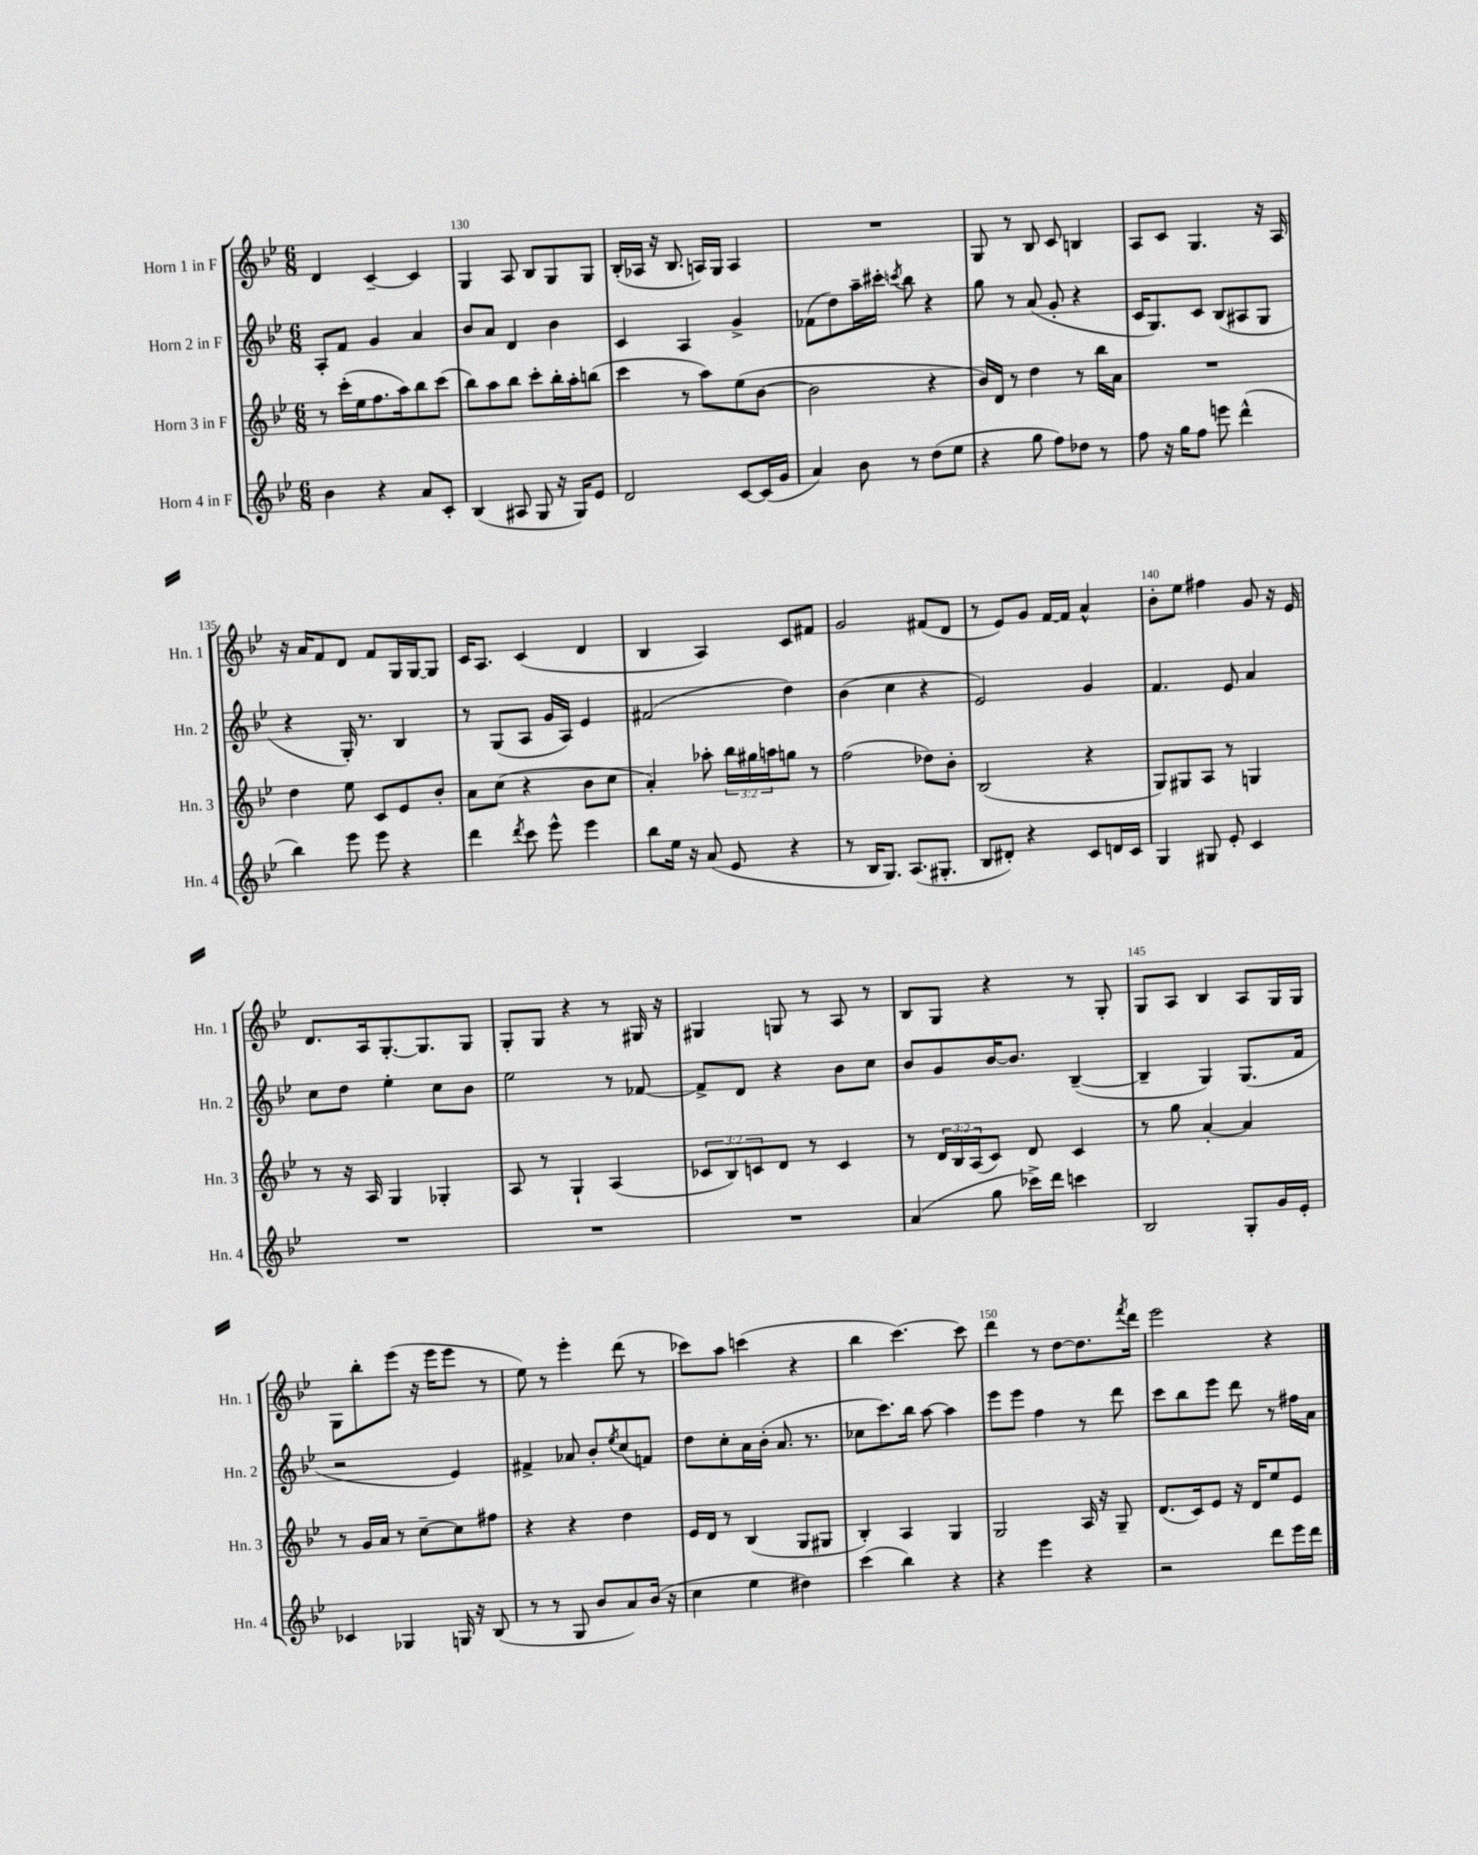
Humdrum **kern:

**kern	**kern	**kern	**kern
*part4	*part3	*part2	*part1
*staff4	*staff3	*staff2	*staff1
*I"Horn 4 in F	*I"Horn 3 in F	*I"Horn 2 in F	*I"Horn 1 in F
*I'Hn. 4	*I'Hn. 3	*I'Hn. 2	*I'Hn. 1
*clefG2	*clefG2	*clefG2	*clefG2
*k[b-e-]	*k[b-e-]	*k[b-e-]	*k[b-e-]
*M6/8	*M6/8	*M6/8	*M6/8
=129	=129	=129	=129
4b-\	8r	8A'/L	4d/
.	(16ccc'\LL	8f/J	.
.	16ee-\J	.	.
4r	8.ff\	4g/	[4c~/
.	16aa\k)	.	.
8a/L	8bb-\	4a/	4c/]
8c'/J	(8ccc\J	.	.
=130	=130	=130	=130
(4B-/	8bb-\L)	8b-/L	4G/
.	8aa\	8a/J	.
8A#X/	8bb-\J	4d/	8A/
8G/	8ccc'\L	.	8B-/L
16r	16bb-'\L	4b-\	8G/
16G/KL)	16aa'\J	.	.
8e-/J	(8bbn\J	.	8G/J
=131	=131	=131	=131
2d/	4ccc\	4c/	(16B-'/LL
.	.	.	16A-X/JJ
.	.	.	16r
.	.	.	8.B-/
.	8r	4A/	.
.	8aa\L)	.	16An/LL)
.	.	.	16G/JJ
[8c/L	(8ee-\	4g^/	4A/
(16c/L]	[8b-\J	.	.
16g/JJ	.	.	.
=132	=132	=132	=132
4a/)	2b-\]	(8f-X\L	2.r
.	.	8dd\)	.
8b-\	.	16aa~\L	.
.	.	16ccc#X'\JJ	.
.	.	8qcccn/	.
8r	.	8bb-\	.
(8dd\L	4r	4r	.
8ee-\J	.	.	.
=133	=133	=133	=133
4r	16b-/LL)	8gg\	8G/
.	16d/JJ	.	.
.	8r	8r	8r
8gg\	4dd\	(8a/	8B-/
8ff\L)	.	8g'/	8c/
8dd-X\J	8r	4r	4Bn/
8r	16bb-\LL	.	.
.	16a\JJ	.	.
=134	=134	=134	=134
8ff\	2.r	16c/KL	8A/L
.	.	8.G/)	.
16r	.	.	8c/J
16gg\KL	.	.	.
8ff\J	.	8c/J	4.G/
8eeen\	.	(8B-/L	.
(4ddd^^\	.	8A#X/	.
.	.	8G/J	16r
.	.	.	16A/
!!LO:LB:g=z
=135	=135	=135	=135
4bb-\)	4dd\	4r	16r
.	.	.	16a/KL
.	.	.	8f/
8eee-\	8ee-\	16G'/)	8d/J
.	.	8.r	.
8eee-\	8c/L	.	8f/L
4r	8e-/	4B-/	16G/L
.	.	.	[16G/J
.	8b-'/J	.	8G/J]
=136	=136	=136	=136
4ddd\	8a\L	8r	16c/KL
.	.	.	8.A/J
.	(8cc\J	(8G/L	.
8qddd/	.	.	.
8ccc\	4r	8A/J	(4c/
8eee-^^\	.	16g/LL	.
.	.	16A/JJ)	.
4eee-\	8b-\L	4e-/	4d/
.	8cc\J	.	.
=137	=137	=137	=137
8bb-\L	4a'/)	(2f#X/	4B-/
16ee-\Jk	.	.	.
16r	.	.	.
(8a/	8aa-X'\	.	4A/)
8e-/	24bb-\LL	.	.
.	24gg#X\	.	.
.	24aan\J	.	.
4r	8ggn\J	4dd\)	8c/L
.	8r	.	8f#X/J
=138	=138	=138	=138
8r	(2ff\	(4b-\	2g/
16B-/KL	.	.	.
8.G/J)	.	.	.
.	.	4cc\	.
(8.A/L	.	.	.
.	8dd-X\L)	4r	(8f#X/L
8.G#X'/J	.	.	.
.	8b-'\J	.	8d/J
=139	=139	=139	=139
8B-/L	(2B-/	2e-/)	8r
8d#X'/J)	.	.	8e-/L)
4r	.	.	8g/J
.	.	.	[16f/LL
.	.	.	16f/JJ]
8c/L	4r	4g/	4a^^/
16dn/L	.	.	.
16c/JJ	.	.	.
=140	=140	=140	=140
4G/	8G/L)	4.f/	8b-'\L
.	8G#X/	.	8ee-\J
8G#X/	8A/J	.	4ff#X\
8e-'/	8r	8e-/	.
4c/	4Gn/	4a/	8g/
.	.	.	16r
.	.	.	16e-/
!!LO:LB:g=z
=141	=141	=141	=141
2.r	8r	8cc\L	8.d/L
.	16r	8dd\J	.
.	16A/	.	16A/k
.	4G/	4ee-'\	[8.G'/
.	.	.	8.G/]
.	4G-X'/	8cc\L	.
.	.	8b-\J	8G/J
=142	=142	=142	=142
2.r	8A/	2ee-\	8G'/L
.	8r	.	8G/J
.	4G`/	.	4r
.	(4A/	8r	8r
.	.	[8f-X/	16G#X/
.	.	.	16r
=143	=143	=143	=143
2.r	12c-X/L	8f-^/L]	4G#X/
.	12B-/)	.	.
.	.	8d/J	.
.	12cn/	.	.
.	8d/J	4r	8Gn/
.	8r	.	8r
.	4c/	8b-\L	8A/
.	.	8cc\J	8r
=144	=144	=144	=144
(4a/	8r	8b-/L	8B-/L
.	24d/LL	8g/	8G/J
.	24B-/	.	.
.	(24A/J	.	.
8gg\	8c/J)	[16b-/K	4r
.	.	8.b-/J]	.
16ccc-X^\LL)	8d/	.	.
16ddd\JJ	.	.	.
4cccn\	4c/	([4B-~/	8r
.	.	.	8G'/
=145	=145	=145	=145
2B-/	8r	4B-~/]	8G/L
.	8gg\	.	8A/J
.	[4a'/	4G/)	4B-/
8G'/L	4a/]	(8.G/L	8A/L
16g/L	.	.	16G/L
16e-'/JJ	.	16f/Jk	16G/JJ
!!LO:LB:g=z
=146	=146	=146	=146
4c-X/	8r	2r	8G\L
.	16g/LL	.	8bb-'\
.	16a/JJ	.	.
4G-X/	8r	.	(8eee-\J
.	[8cc~\L	.	16r
.	.	.	16eee-\KL
16Gn/	8cc\]	4e-/)	8eee-\J
16r	.	.	.
(8B-/	8ff#X\J	.	8r
=147	=147	=147	=147
8r	4r	4f#X^/	8ee-\)
8r	.	.	8r
8G/	4r	8a-X/	4eee-'\
8b-/L	.	8b-'/L	.
.	.	8qee-/	.
8a/)	4dd\	(8cc/	(8ddd\
(16b-/Jk	.	8fn/J)	8r
16r	.	.	.
=148	=148	=148	=148
4cc\	16e-/LL	8dd\L	8ccc-X\L)
.	16d/JJ	.	.
.	8r	8cc'\	8aa\J
4ee-\	(4B-/	16a\L	(4cccn\
.	.	(16b-'\JJ	.
.	.	8.a/	.
4dd#X\)	8G/L	.	4r
.	.	8.r	.
.	8G#X/J	.	.
=149	=149	=149	=149
(4ccc\	4B-'/)	8cc-X\L	4bb-\
.	.	8.ccc\)	.
4bb-\)	4A/	.	[4.ccc\)
.	.	16bb-\Jk	.
.	.	[8aa\	.
4r	4G/	4aa\]	.
.	.	.	8ccc\]
=150	=150	=150	=150
4r	2G/	8eee-\L	4ddd\
.	.	8eee-\J	.
4eee-\	.	4ff\	8r
.	.	.	[8dd\L
4r	16A/	8r	8.dd\]
.	16r	.	.
.	8G~/	8ddd\	.
.	.	.	8qfff/
.	.	.	16ddd\Jk
=151	=151	=151	=151
2r	(8.d/L	8ccc\L	2eee-\
.	.	8bb-\	.
.	16c/k)	.	.
.	8e-/J	8eee-\J	.
.	16r	8ddd\	.
.	16d/KL	.	.
8ddd\L	8ee-/	8r	4r
16eee-\L	8e-/J	16ff#X\LL	.
16ddd\JJ	.	16a\JJ	.
==	==	==	==
*-	*-	*-	*-
